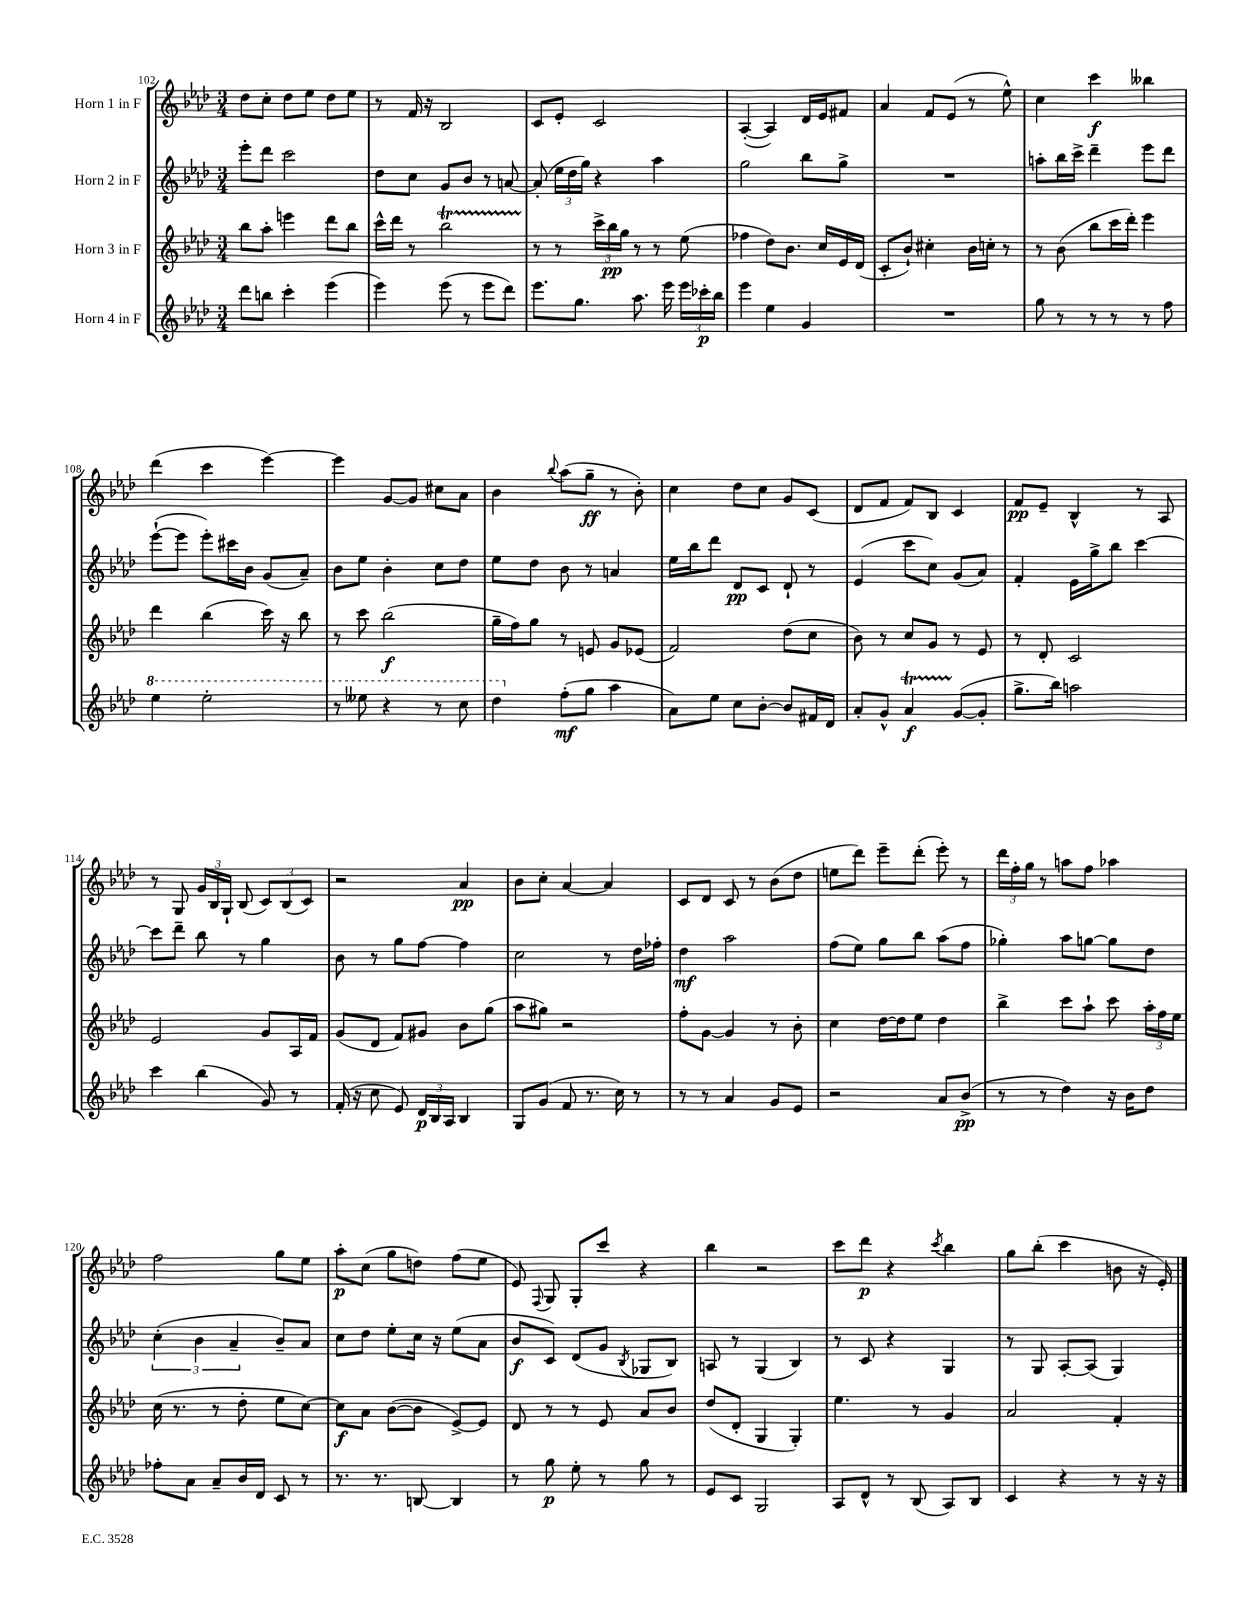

**kern	**kern	**kern	**kern
*staff4	*staff3	*staff2	*staff1
*clefG2	*clefG2	*clefG2	*clefG2
*k[b-e-a-d-]	*k[b-e-a-d-]	*k[b-e-a-d-]	*k[b-e-a-d-]
*M3/4	*M3/4	*M3/4	*M3/4
8ddd-\L	8bb-\L	8eee-'\L	8dd-\L
8bb\J	8aa-'\J	8ddd-\J	8cc'\J
4ccc'\	4eee\	2ccc\	8dd-\L
.	.	.	8ee-\J
(4eee-\	8ddd-\L	.	8dd-\L
.	8bb-\J	.	8ee-\J
=	=	=	=
4eee-\)	16ccc^^\LL	8dd-\L	8r
.	16ddd-\JJ	.	.
.	8r	8cc\J	16f/
.	.	.	16r
(8eee-\	2bb-\	8g/L	2B-/
8r	.	8b-/J	.
8eee-\L	.	8r	.
8ddd-\J)	.	[8a/	.
=	=	=	=
8.eee-\L	8r	(8a'/]	8c/L
.	8r	24ee-\LL	8e-'/J
.	.	24dd-\	.
8.gg\J	.	.	.
.	.	24gg\JJ)	.
.	24ccc^\LL	4r	2c/
.	24bb-\	.	.
.	24gg\JJ	.	.
8.aa-\	8r	.	.
.	8r	4aa-\	.
16eee-\	.	.	.
24eee-\LL	(8ee-\	.	.
24ccc-'\	.	.	.
24bb-\JJ	.	.	.
=	=	=	=
4eee-\	4ff-\	2gg\	([4A-'/
4ee-\	8dd-\L)	.	4A-/])
.	8.b-\J	.	.
4g/	.	8bb-\L	16d-/LL
.	16cc/LL	.	16e-/J
.	16e-/	8gg^\J	8f#/J
.	(16d-/JJ	.	.
=	=	=	=
2.r	8c'/L	2.r	4a-/
.	8b-`/J)	.	.
.	4cc#'\	.	8f/L
.	.	.	(8e-/J
.	16b-\LL	.	8r
.	16cc'\JJ	.	.
.	8r	.	8ee-^^\)
=	=	=	=
8gg\	8r	8aa'\L	4cc\
8r	(8b-\	16bb-\L	.
.	.	16ccc^\JJ	.
8r	8bb-\L	4ddd-~\	4ccc\
8r	16ccc\L	.	.
.	16ddd-'\JJ)	.	.
8r	4eee-\	8eee-\L	4bb--\
8ff\	.	8ddd-\J	.
=	=	=	=
4eee-\	4ddd-\	([8eee-`\L	(4ddd-\
.	.	8eee-\]J	.
2eee-'\	(4bb-\	8eee-'\L)	4ccc\
.	.	16ccc#\L	.
.	.	16b-\JJ	.
.	16ccc\)	(8g/L	[4eee-\)
.	16r	.	.
.	8bb-\	8a-~/J)	.
=	=	=	=
8r	8r	8b-\L	4eee-\]
8eee--\	8ccc\	8ee-\J	.
4r	(2bb-\	4b-'\	[8g/L
.	.	.	8g/]J
8r	.	8cc\L	8cc#\L
8ccc\	.	8dd-\J	8a-\J
=	=	=	=
4ddd-\	16gg~\LL	8ee-\L	4b-\
.	16ff\J)	.	.
.	8gg\J	8dd-\J	.
.	.	.	8qqbb-/
(8ff'\L	8r	8b-\	(8aa-\L
8gg\J	8e/	8r	8gg~\J
4aa-\	8g/L	4a/	8r
.	(8e-/J	.	8b-'\)
=	=	=	=
8a-\L)	2f/)	16ee-\LL	4cc\
.	.	16bb-\J	.
8ee-\J	.	8ddd-\J	.
8cc\L	.	8d-/L	8dd-\L
[8b-'\J	.	8c/J	8cc\J
8b-/]L	(8dd-\L	8d-`/	8g/L
16f#/L	8cc\J	8r	(8c/J
16d-/JJ	.	.	.
=	=	=	=
8a-'/L	8b-\)	(4e-/	8d-/L
8g^^/J	8r	.	8f/J
4a-/	8cc/L	8ccc\L	8f/L)
.	8g/J	8cc\J)	8B-/J
([8g/L	8r	(8g/L	4c/
8g'/]J	8e-/	8a-/J)	.
=	=	=	=
8.gg^\L	8r	4f'/	8f/L
.	8d-'/	.	8e-~/J
16bb-\Jk)	.	.	.
2aa\	2c/	16e-\LL	4B-^^/
.	.	16gg^\J	.
.	.	8bb-\J	.
.	.	[4ccc\	8r
.	.	.	8A-/
=	=	=	=
4ccc\	2e-/	8ccc\]L	8r
.	.	8ddd-~\J	8G/
(4bb-\	.	8bb-\	24g/LL
.	.	.	24B-/
.	.	.	24G`/JJ
.	.	8r	(8B-/
8g/)	8g/L	4gg\	12c/L)
.	.	.	(12B-/
8r	16A-/L	.	.
.	.	.	12c/J)
.	16f/JJ	.	.
=	=	=	=
(16f'/	(8g/L	8b-\	2r
16r	.	.	.
8cc\	8d-/J	8r	.
8e-/)	8f/L)	8gg\L	.
24d-/LL	8g#/J	[8ff\J	.
24B-/	.	.	.
24A-/JJ	.	.	.
4B-/	8b-\L	4ff\]	4a-/
.	(8gg\J	.	.
=	=	=	=
8G/L	8aa-\L	2cc\	8b-\L
(8g/J	8gg#\J)	.	8cc'\J
8f/	2r	.	[4a-/
8.r	.	.	.
.	.	8r	4a-/]
16cc\)	.	.	.
8r	.	16dd-\LL	.
.	.	16ff-'\JJ	.
=	=	=	=
8r	8ff'\L	4dd-\	8c/L
8r	[8g\J	.	8d-/J
4a-/	4g/]	2aa-\	8c/
.	.	.	8r
8g/L	8r	.	(8b-\L
8e-/J	8b-'\	.	8dd-\J
=	=	=	=
2r	4cc\	(8ff\L	8ee\L
.	.	8ee-\J)	8ddd-\J)
.	[16dd-\LL	8gg\L	8eee-~\L
.	16dd-\]J	.	.
.	8ee-\J	8bb-\J	(8ddd-'\J
8a-/L	4dd-\	(8aa-\L	8eee-'\)
(8b-^/J	.	8ff\J	8r
=	=	=	=
8r	4bb-^\	4gg-'\)	24ddd-\LL
.	.	.	24ff'\
.	.	.	24gg\JJ
8r	.	.	8r
4dd-\)	8ccc\L	8aa-\L	8aa\L
.	8aa-`\J	[8gg\J	8ff\J
16r	8ccc\	8gg\]L	4aa-\
16b-\LK	.	.	.
8dd-\J	24aa-'\LL	8dd-\J	.
.	24ff\	.	.
.	24ee-\JJ	.	.
=	=	=	=
8ff-'\L	(16cc\	(6cc'\	2ff\
.	8.r	.	.
8a-\J	.	.	.
.	.	6b-\	.
8a-~/L	8r	.	.
.	.	6a-~/	.
16b-/L	8dd-'\	.	.
16d-/JJ	.	.	.
8c/	8ee-\L	8b-~/L)	8gg\L
8r	[8cc\J)	8a-/J	8ee-\J
=	=	=	=
8.r	8cc\]L	8cc\L	8aa-'\L
.	8a-\J	8dd-\J	(8cc\J
8.r	.	.	.
.	([8b-\L	8ee-'\L	8gg\L
[8B/	8b-\]J	16cc\Jk	8dd\J)
.	.	16r	.
4B/]	[8e-^/L)	(8ee-\L	(8ff\L
.	8e-/]J	8a-\J	8ee-\J
=	=	=	=
8r	8d-/	8b-/L	8e-/)
.	.	.	8qqF/
8gg\	8r	8c/J)	8G/
8ee-'\	8r	(8d-/L	8G'/L
8r	8e-/	8g/J	8ccc/J
.	.	8qB-/	.
8gg\	8a-/L	8G-/L	4r
8r	8b-/J	8B-/J)	.
=	=	=	=
8e-/L	(8dd-/L	8A/	4bb-\
8c/J	8d-'/J	8r	.
2G/	4G/	(4G/	2r
.	4G'/)	4B-/)	.
=	=	=	=
8A-/L	4.ee-\	8r	8ccc\L
8d-^^/J	.	8c/	8ddd-\J
8r	.	4r	4r
(8B-/	8r	.	.
.	.	.	8qccc/
8A-/L)	4g/	4G/	4bb-\
8B-/J	.	.	.
=	=	=	=
4c/	2a-/	8r	8gg\L
.	.	8G/	(8bb-'\J
4r	.	[8A-'/L	4ccc\
.	.	(8A-/]J	.
8r	4f'/	4G/)	8b\
16r	.	.	16r
16r	.	.	16e-'/)
==	==	==	==
*-	*-	*-	*-
